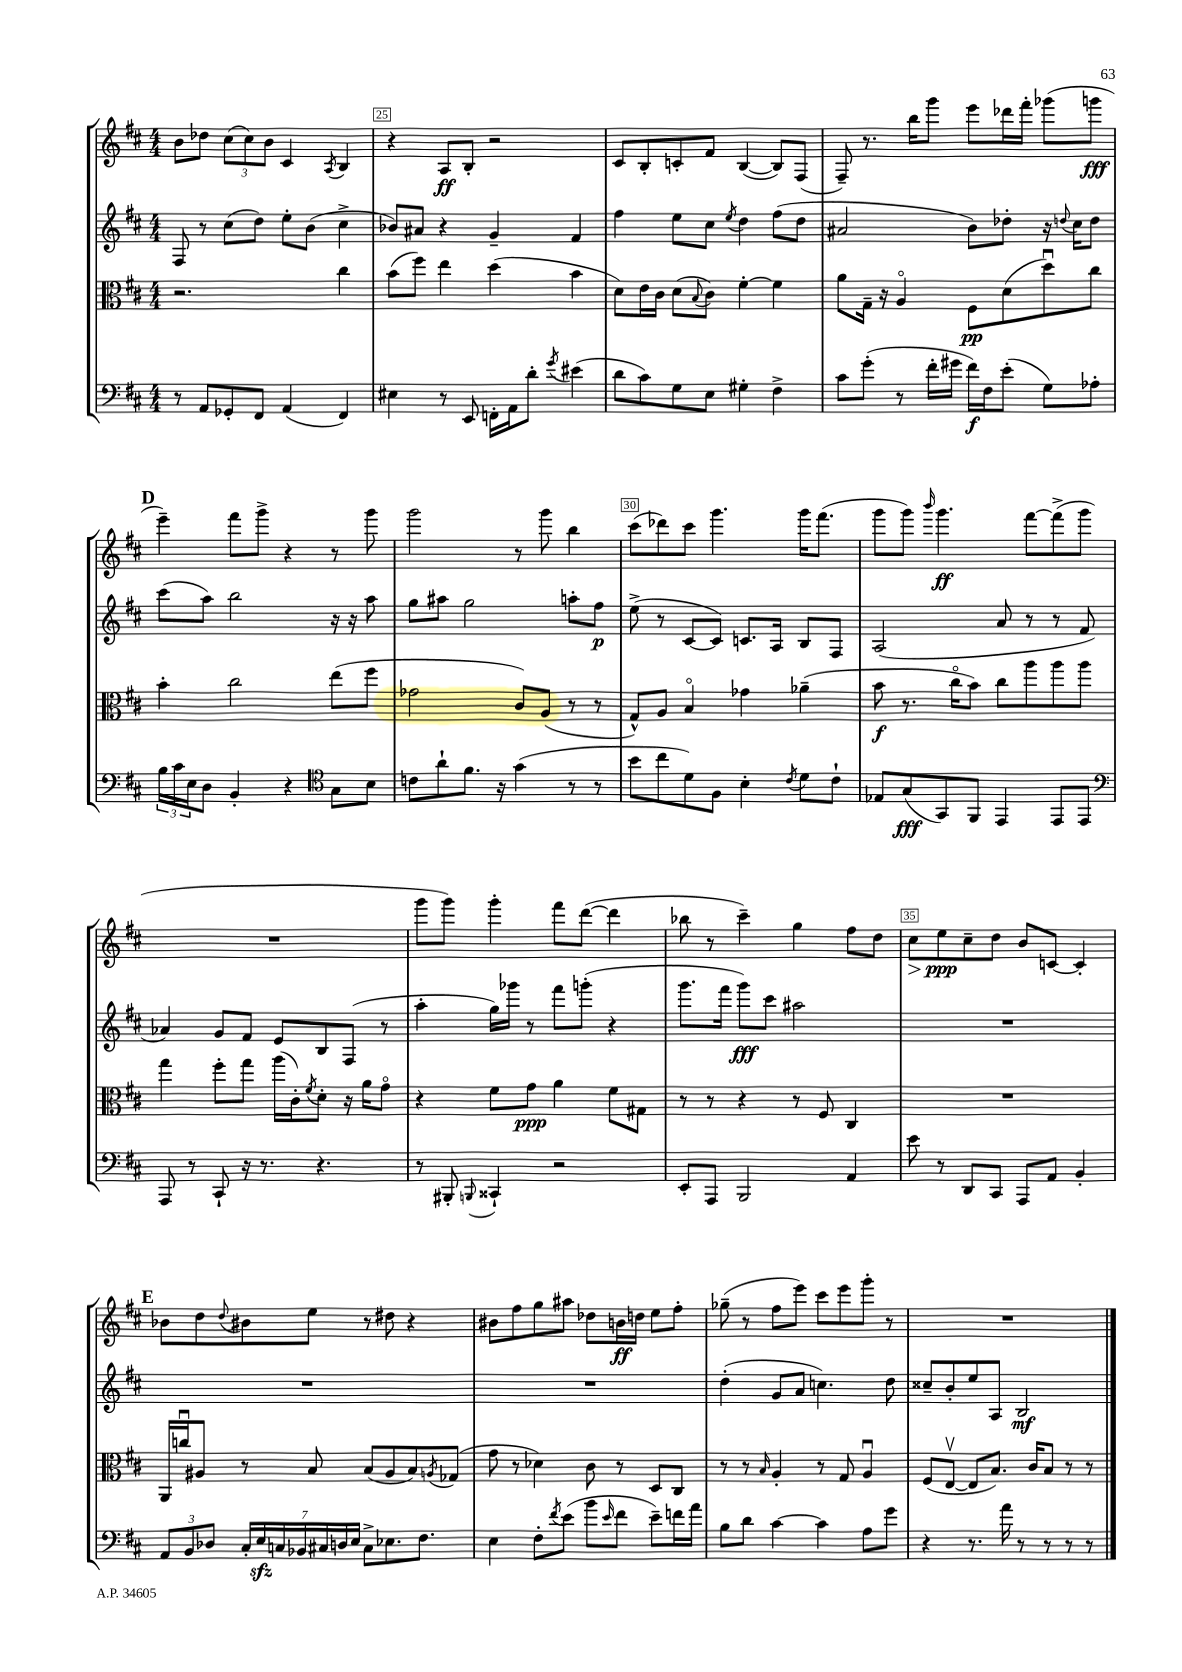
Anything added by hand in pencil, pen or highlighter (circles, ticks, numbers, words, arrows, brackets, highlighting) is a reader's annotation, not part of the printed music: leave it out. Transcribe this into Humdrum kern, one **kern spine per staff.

**kern	**kern	**kern	**kern
*staff4	*staff3	*staff2	*staff1
*clefF4	*clefC3	*clefG2	*clefG2
*k[f#c#]	*k[f#c#]	*k[f#c#]	*k[f#c#]
*M4/4	*M4/4	*M4/4	*M4/4
8r	2.r	8F#	8b
8AA	.	8r	8dd-
8GG-'	.	(8cc#	(12cc#
.	.	.	12cc#)
8FF#	.	8dd)	.
.	.	.	12b
(4AA	.	8ee'	4c#
.	.	(8b	.
.	.	.	8qA
4FF#)	4cc#	4cc#^	4B
=	=	=	=
4E#	(8b	8b-)	4r
.	8ff#)	8a#	.
8r	4ee	4r	8A
8EE	.	.	8B'
16FF'	(4dd	4g~	2r
16AA	.	.	.
8d'	.	.	.
8qg	.	.	.
(4e#	4b	4f#	.
=	=	=	=
8d	8d)	4ff#	8c#
8c#)	16e	.	8B'
.	16c#	.	.
8G	(8d	8ee	8c'
.	8qqB	.	.
8E	8c#)	8cc#	8f#
.	.	8qee	.
4G#'	[4f#'	4dd	([4B
4F#^	4f#]	(8ff#	8B])
.	.	8dd	(8F#
=	=	=	=
8c#	8a	2a#	8F#~)
(8g'	16G~	.	8.r
.	16r	.	.
8r	4Ao	.	.
.	.	.	16bb
16f#'	.	.	8ggg
16g#	.	.	.
16f#)	8F#	8b)	8eee
16F#	.	.	.
(8e'	(8d	8dd-'	16ddd-
.	.	.	16fff#'
8G)	8ddu)	16r	(8ggg-
.	.	8qqdd	.
.	.	16cc#	.
8A-'	8cc#	8dd	8ggg
=	=	=	=
24B	4b'	(8ccc#	4eee~)
24c#	.	.	.
24E	.	.	.
8D	.	8aa)	.
4BB'	2cc#	2bb	8fff#
.	.	.	8ggg^
4r	.	.	4r
*clefC4	*	*	*
8G	(8ee	16r	8r
.	.	16r	.
8B	8ff#	8aa	8ggg
=	=	=	=
8c	2g-	8gg	2ggg
8a`	.	8aa#	.
8.f#	.	2gg	.
16r	.	.	.
(4g	8c#)	.	8r
.	(8A	.	8ggg
8r	8r	8aa'	4bb
8r	8r	8ff#	.
=	=	=	=
8b	8G^^)	(8ee^	(8ccc#
8cc#	8A	8r	8ddd-)
8d)	4Bo	[8c#	8ccc#
8F#	.	8c#])	4.ggg
4B'	4g-	8.c	.
.	.	16A	.
8qc#	.	.	.
8d	(4a-~	8B	16ggg
.	.	.	(8.fff#
8c#`	.	8F#	.
=	=	=	=
8E-	8b	(2A	8ggg
(8G	8.r	.	8ggg)
.	.	.	16qqbbb
8GG)	.	.	4.ggg
.	16cc#o	.	.
8FF#	8b)	.	.
4EE	8cc#	8a	.
.	8aa	8r	[8fff#
8EE	8aa	8r	(8fff#^]
8EE	8aa	8f#	8ggg
=	=	=	=
*clefF4	*	*	*
8AAA	4gg	4a-)	1r
8r	.	.	.
8CC#`	8ff#'	8g	.
16r	8gg	8f#	.
8.r	.	.	.
.	(16aa	8e	.
.	16c#')	.	.
.	8qf#	.	.
4.r	8d'	8B	.
.	16r	(8F#	.
.	16a	.	.
.	8go	8r	.
=	=	=	=
8r	4r	4aa'	8ggg
8BBB#'	.	.	8ggg)
8qqBBB	.	.	.
4CC##`	8f#	16gg)	4ggg'
.	.	16ggg-	.
.	8g	8r	.
2r	4a	8fff#	8fff#
.	.	(8ggg'	([8ddd
.	8f#	4r	4ddd]
.	8G#	.	.
=	=	=	=
8EE'	8r	8.ggg	8bb-
8AAA	8r	.	8r
.	.	16fff#	.
2BBB	4r	8ggg)	4ccc#~)
.	.	8ccc#	.
.	8r	2aa#	4gg
.	8F#	.	.
4AA	4C#	.	8ff#
.	.	.	8dd
=	=	=	=
8e	1r	1r	8cc#
8r	.	.	8ee
8DD	.	.	8cc#~
8CC#	.	.	8dd
8AAA	.	.	8b
8AA	.	.	[8c
4BB'	.	.	4c']
=	=	=	=
12AA	16AA	1r	8b-
.	16ccu	.	.
12BB	.	.	.
.	8A#	.	8dd
12D-	.	.	.
.	.	.	8qqdd
28C#'	8r	.	8b#
28E	.	.	.
28C	.	.	.
28BB-	.	.	.
.	8B	.	8ee
28C#	.	.	.
28D	.	.	.
28E	.	.	.
8C#^	(8B	.	8r
8.E-	8A#	.	8dd#
.	8B)	.	4r
8.F#	.	.	.
.	8qA	.	.
.	(8G-	.	.
=	=	=	=
4E	8g	1r	8b#
.	8r	.	8ff#
8F#'	4d-)	.	8gg
8qf#	.	.	.
(8e	.	.	8aa#
8b	8c#	.	8dd-
16qqe	.	.	.
8f#	8r	.	16b
.	.	.	16dd
8e~)	8D	.	8ee
16f	8C#	.	8ff#'
16a	.	.	.
=	=	=	=
8B	8r	(4dd'	(8gg-~
8d	8r	.	8r
.	16qqB	.	.
[4c#	4A'	8g	8ff#
.	.	8a	8eee)
4c#]	8r	4.cc)	8ccc#
.	8G	.	8eee
8A	4Au	.	8ggg'
8g	.	8dd	8r
=	=	=	=
4r	(8F#	8cc##~	1r
.	[8Ev	8b'	.
8.r	8E]	8ee	.
.	8.B)	8A	.
16a	.	.	.
8r	.	2B	.
.	16c#	.	.
8r	8B	.	.
8r	8r	.	.
8r	8r	.	.
==	==	==	==
*-	*-	*-	*-
